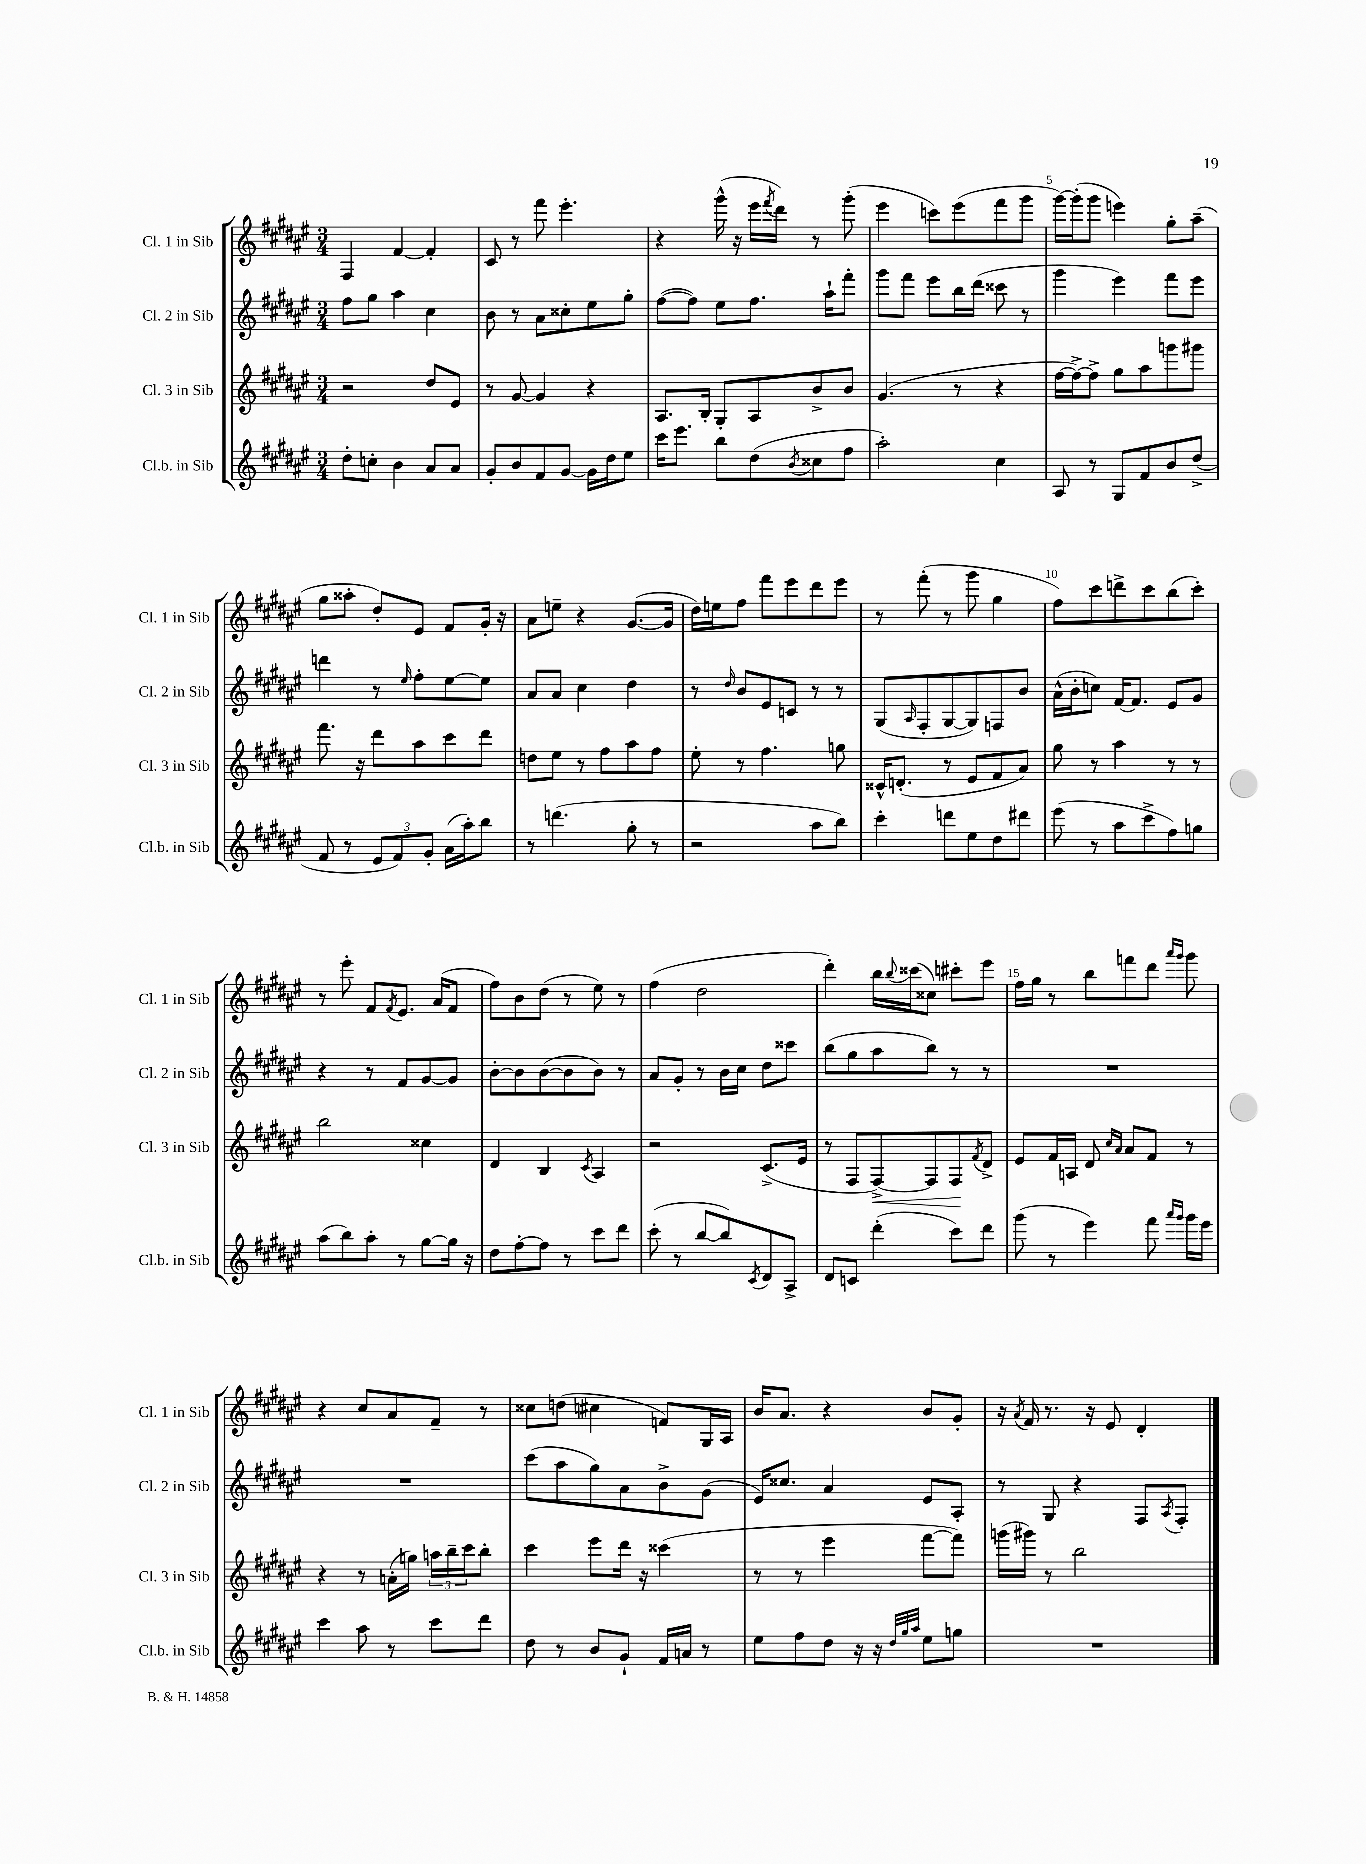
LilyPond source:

<<
\new StaffGroup <<
\new Staff = "s0" \with { instrumentName = "Cl. 1 in Sib" shortInstrumentName = "Cl. 1 in Sib" } {
    \clef treble \key fis \major \numericTimeSignature \time 3/4
    fis4 fis'4~ fis'4-. |
    cis'8 r8 fis'''8 eis'''4.-. |
    r4 gis'''16-^( r16 eis'''16 \acciaccatura { fis'''8 } dis'''16) r8 gis'''8-.( |
    eis'''4 c'''8) eis'''8( fis'''8 gis'''8 |
    gis'''16~) gis'''16-.( gis'''8 e'''4) gis''8-. ais''8--( |
    gis''8 aisis''8-. dis''8-.) eis'8 fis'8 gis'16-. r16 |
    ais'8 e''8-- r4 gis'8.~( gis'16 |
    dis''16) e''16 fis''8 fis'''8 eis'''8 dis'''8 eis'''8 |
    r8 fis'''8-.( r8 gis'''8 gis''4 |
    fis''8) cis'''8 d'''8-> cis'''8 b''8( cis'''8-.) |
    r8 eis'''8-. fis'8 \acciaccatura { fis'8 } eis'8. ais'16( fis'8 |
    fis''8) b'8 dis''8( r8 eis''8) r8 |
    fis''4( dis''2 |
    dis'''4-.) b''16 \appoggiatura { b''8 } cisis'''16( cisis''8) cis'''8-. eis'''8 |
    fis''16 gis''16 r8 b''8 f'''8 dis'''8 \grace { ais'''16 gis'''16 } gis'''8 |
    r4 cis''8 ais'8 fis'8-- r8 |
    cisis''8 d''8( cis''4 f'8) gis16 ais16 |
    b'16 ais'8. r4 b'8 gis'8-. |
    r16 \acciaccatura { ais'8 } fis'16 r8. r16 eis'8 dis'4-. \bar "|." |
}
\new Staff = "s1" \with { instrumentName = "Cl. 2 in Sib" shortInstrumentName = "Cl. 2 in Sib" } {
    \clef treble \key fis \major \numericTimeSignature \time 3/4
    fis''8 gis''8 ais''4 cis''4 |
    b'8 r8 ais'8 cisis''8-. eis''8 gis''8-. |
    fis''8~( fis''8) eis''8 fis''8. ais''16-! fis'''8-. |
    gis'''8 fis'''8 eis'''8 b''16 dis'''16( cisis'''8 r8 |
    gis'''4 eis'''4) fis'''8 eis'''8 |
    d'''4 r8 \grace { eis''16 } fis''8-. eis''8~ eis''8 |
    ais'8 ais'8 cis''4 dis''4 |
    r8 \grace { dis''16 } b'8 eis'8 c'8 r8 r8 |
    gis8( \grace { ais16 } fis8-. gis8~ gis8) f8 b'8 |
    ais'16-^( b'16-. c''8) fis'16~ fis'8. eis'8 gis'8 |
    r4 r8 fis'8 gis'8~ gis'8 |
    b'8~-. b'8 b'8~( b'8 b'8) r8 |
    ais'8 gis'8-. r8 b'16 cis''16 dis''8 cisis'''8 |
    b''8( gis''8 ais''8 b''8) r8 r8 |
    R2. |
    R2. |
    cis'''8( ais''8 gis''8) ais'8 b'8-> gis'8( |
    eis'16) cisis''8. ais'4 eis'8 ais8-. |
    r8 gis8 r4 fis8 \acciaccatura { ais8 } fis8-. \bar "|." |
}
\new Staff = "s2" \with { instrumentName = "Cl. 3 in Sib" shortInstrumentName = "Cl. 3 in Sib" } {
    \clef treble \key fis \major \numericTimeSignature \time 3/4
    r2 dis''8 eis'8 |
    r8 gis'8~ gis'4 r4 |
    ais8. b16-. gis8-. ais8 b'8-> b'8 |
    gis'4.( r8 r4 |
    fis''16~ fis''16~->) fis''8-> gis''8 ais''8 g'''8 gis'''8 |
    fis'''8. r16 dis'''8 ais''8 cis'''8 dis'''8 |
    d''8 eis''8 r8 fis''8 ais''8 fis''8 |
    eis''8-. r8 fis''4. g''8 |
    cisis'16-^ d'8.-.( r8 eis'8 fis'8 ais'8) |
    gis''8 r8 ais''4 r8 r8 |
    b''2 cisis''4 |
    dis'4 b4 \acciaccatura { cis'8 } ais4 |
    r2 cis'8.->( eis'16 |
    r8 fis8 fis8~->\<) fis8 fis8\! \acciaccatura { fis'8 } dis'8-> |
    eis'8 fis'16 a16 dis'8 \grace { cis''16 ais'16 } ais'8 fis'8 r8 |
    r4 r8 a'16-.( g''16) \tuplet 3/2 { a''16 b''16-- cis'''16 } b''8-. |
    cis'''4 eis'''8 dis'''16 r16 cisis'''4( |
    r8 r8 eis'''4 fis'''8~ fis'''8) |
    g'''16( gis'''16) r8 b''2 \bar "|." |
}
\new Staff = "s3" \with { instrumentName = "Cl.b. in Sib" shortInstrumentName = "Cl.b. in Sib" } {
    \clef treble \key fis \major \numericTimeSignature \time 3/4
    dis''8-. c''8-. b'4 ais'8 ais'8 |
    gis'8-. b'8 fis'8 gis'8~ gis'16 dis''16 eis''8 |
    cis'''16 eis'''8. b''8 dis''8( \acciaccatura { b'8 } cisis''8 fis''8 |
    ais''2-.) cis''4 |
    ais8 r8 gis8 fis'8 b'8 dis''8->( |
    fis'8 r8 \tuplet 3/2 { eis'8 fis'8) gis'8-. } ais'16( ais''16-.) b''8 |
    r8 d'''4.( gis''8-. r8 |
    r2 ais''8 b''8) |
    cis'''4-. d'''8 eis''8 dis''8 dis'''8 |
    eis'''8( r8 ais''8 cis'''8-> fis''8) g''8 |
    ais''8( b''8) ais''8-. r8 gis''8~ gis''16 r16 |
    dis''8 fis''8~-. fis''8 r8 cis'''8 dis'''8 |
    cis'''8-.( r8 b''8~ b''8) \acciaccatura { cis'8 } dis'8 ais8-> |
    dis'8 c'8 dis'''4-.( cis'''8) dis'''8 |
    gis'''8( r8 eis'''4) fis'''8 \grace { ais'''16 gis'''16 } gis'''16 eis'''16 |
    cis'''4 ais''8 r8 cis'''8 dis'''8 |
    dis''8 r8 b'8 gis'8-! fis'16 a'16 r8 |
    eis''8 fis''8 dis''8 r16 r16 \grace { dis''32 gis''32 ais''32 } eis''8 g''8 |
    R2. \bar "|." |
}
>>
>>
\layout { \context { \Score \override BarNumber.break-visibility = ##(#f #t #t) barNumberVisibility = #(every-nth-bar-number-visible 5) } }
